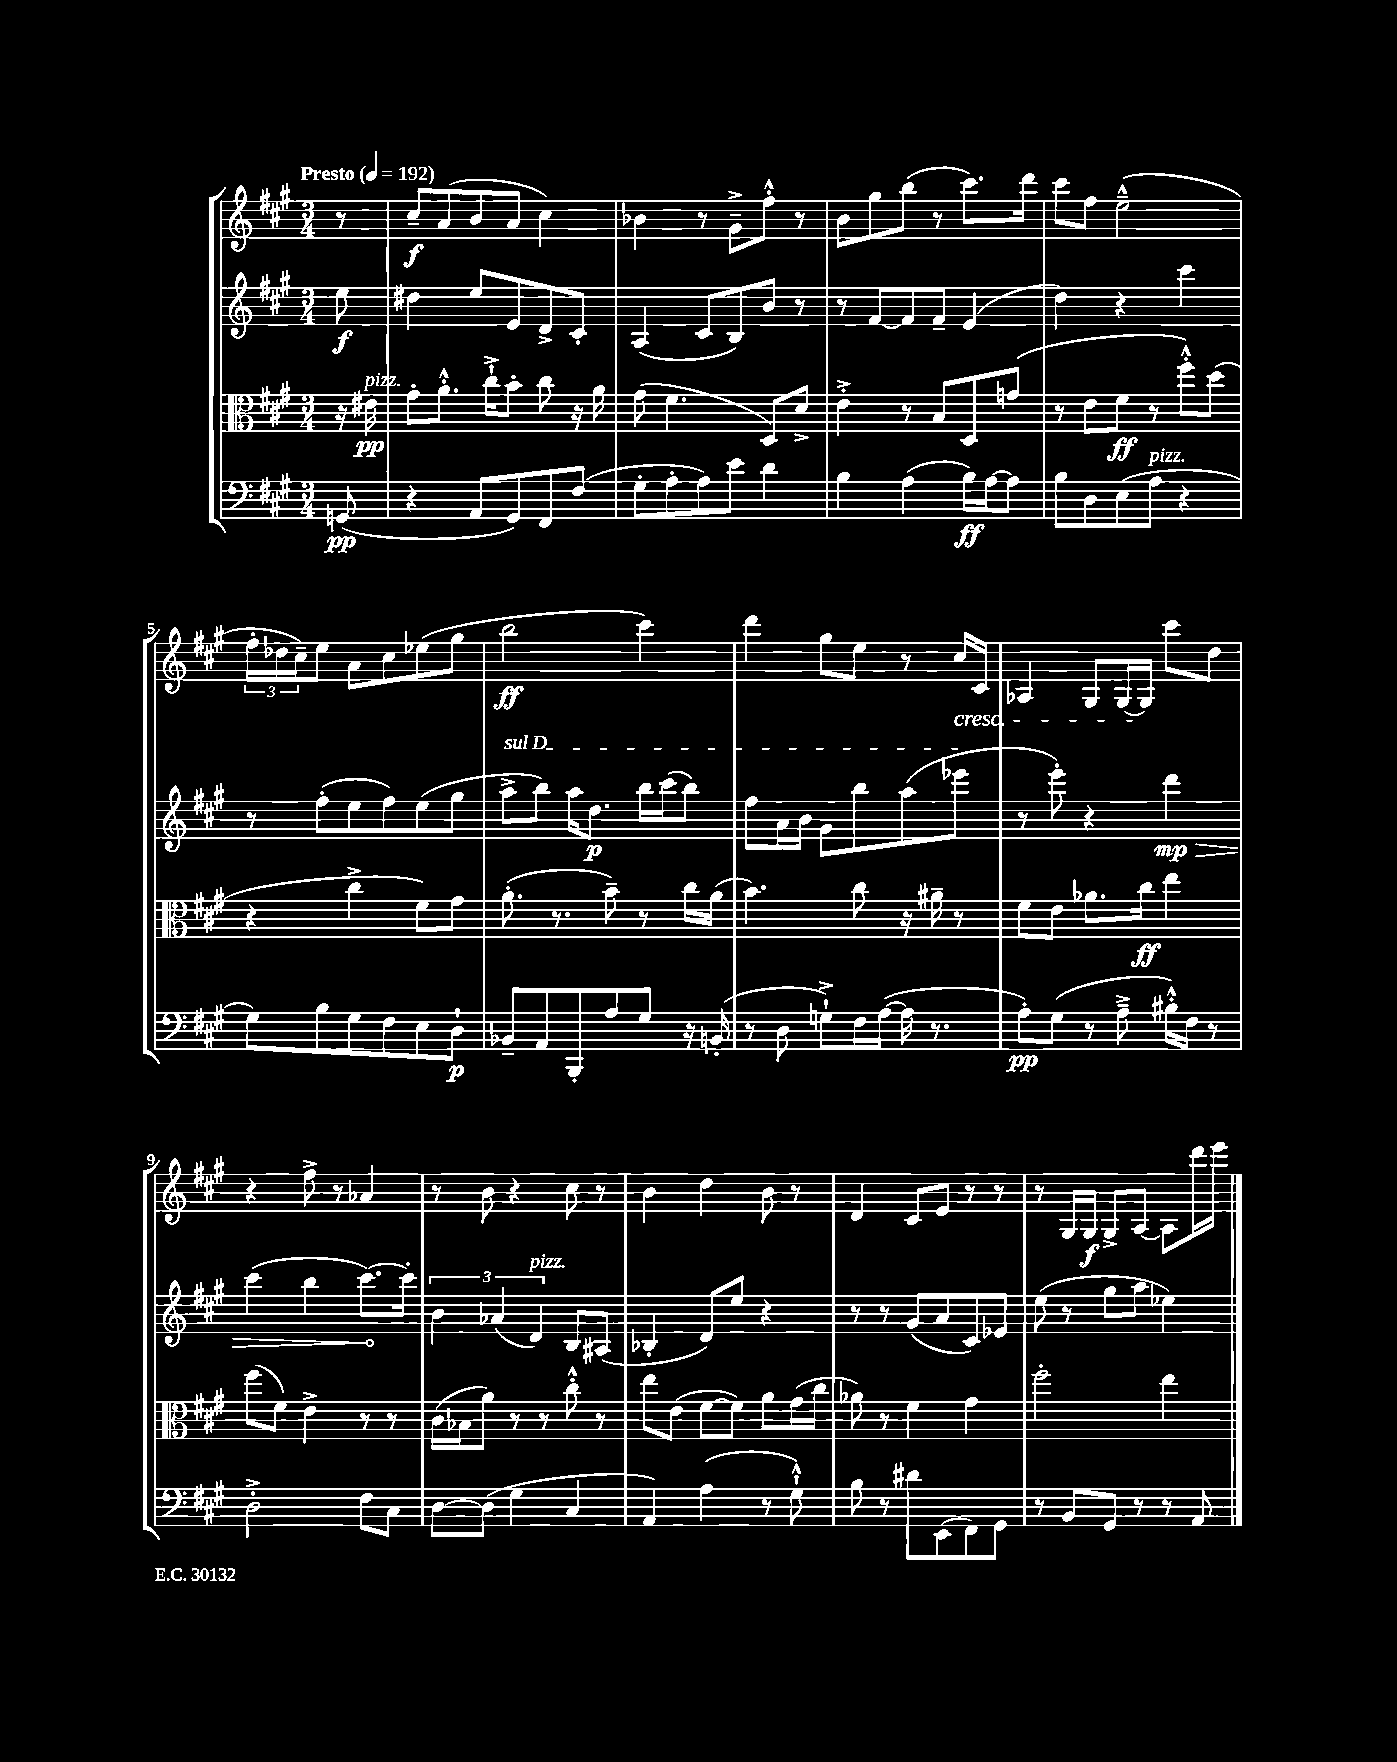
<<
\new StaffGroup <<
\new Staff = "s0" {
    \clef treble \key a \major \numericTimeSignature \time 3/4 \partial 8 \tempo "Presto" 4 = 192
    r8 |
    cis''8--\f a'8( b'8 a'8 cis''4) |
    bes'4 r8 gis'8---> fis''8-.-^ r8 |
    b'8 gis''8 b''8( r8 cis'''8.) d'''16 |
    cis'''8 fis''8 e''2---^( |
    \tuplet 3/2 { fis''16-. des''16 cis''16--) } e''8 a'8 cis''8 ees''8( gis''8 |
    b''2\ff cis'''4) |
    d'''4 gis''8 e''8 r8 cis''16\cresc cis'16 |
    aes4 gis8 gis16~ gis16\! cis'''8 d''8 |
    r4 fis''8-> r8 aes'4 |
    r8 b'8 r4 cis''8 r8 |
    b'4 d''4 b'8 r8 |
    d'4 cis'8 e'8 r8 r8 |
    r8 gis16 gis16\f gis8-> a8~ a8 d'''16 e'''16 \bar "|." |
}
\new Staff = "s1" {
    \clef treble \key a \major \numericTimeSignature \time 3/4 \partial 8
    e''8\f |
    dis''4 e''8 e'8 d'8-> cis'8-. |
    a4( cis'8 b8) b'8 r8 |
    r8 fis'8~ fis'8 fis'8-- e'4( |
    d''4) r4 cis'''4 |
    r8 fis''8-.( e''8 fis''8) e''8( gis''8 |
    \once \override TextSpanner.bound-details.left.text = \markup { \italic "sul D" } a''8->\startTextSpan b''8) a''16 d''8.\p b''16 cis'''16( b''8) |
    fis''8 a'16 b'16 gis'8 b''8 a''8( ees'''8\stopTextSpan |
    r8 e'''8-.) r4 \once \override Hairpin.circled-tip = ##t d'''4\mp\> |
    cis'''4( b''4 cis'''8.~\!) cis'''16-. |
    \tuplet 3/2 { b'4 aes'4( d'4^\markup { \italic "pizz." }) } b8 ais8( |
    bes4-. d'8) e''8 r4 |
    r8 r8 gis'8( a'8 cis'8) ees'8 |
    e''8( r8 gis''8 a''8 ees''4) \bar "|." |
}
\new Staff = "s2" {
    \clef alto \key a \major \numericTimeSignature \time 3/4 \partial 8
    r16 eis'16\pp^\markup { \italic "pizz." } |
    gis'8-. a'8.-.-^ cis''16-!-> b'8-. cis''8 r16 a'16 |
    gis'8( fis'4. d8) d'8-> |
    e'4-.-> r8 b8 d8 g'8( |
    r8 e'8 fis'8\ff r8 fis''8-.-^) d''8( |
    r4 cis''4-> fis'8) gis'8 |
    a'8.-.( r8. b'8--) r8 cis''16 a'16( |
    b'4.) cis''8 r16 ais'16-- r8 |
    fis'8 e'8 aes'8. cis''16\ff e''4 |
    fis''8( fis'8) e'4-> r8 r8 |
    cis'16( bes16 a'8) r8 r8 cis''8-.-^ r8 |
    e''8 e'8( fis'8~ fis'8) a'8 gis'16( cis''16 |
    aes'8) r8 fis'4 gis'4 |
    fis''2-. e''4 \bar "|." |
}
\new Staff = "s3" {
    \clef bass \key a \major \numericTimeSignature \time 3/4 \partial 8
    g,8\pp( |
    r4 a,8 gis,8) fis,8 fis8( |
    gis8-. a8-. a8) e'8 d'4 |
    b4 a4( b16\ff) a16~ a8 |
    b8 d8 e8( a8^\markup { \italic "pizz." } r4 |
    gis8) b8 gis8 fis8 e8 d8-!\p |
    bes,8-- a,8 b,,8-. a8 gis8 r16 b,16-.( |
    r8 d8 g8-!->) fis16 a16~( a16 r8. |
    a8-.\pp) gis8( r8 a8---> bis16-.-^) fis16 r8 |
    d2-.-> fis8 cis8 |
    d8~ d8( gis4 cis4 |
    a,4) a4( r8 gis8-!-^) |
    b8 r8 dis'8 e,8( fis,8) gis,8 |
    r8 b,8 gis,8 r8 r8 a,8 \bar "|." |
}
>>
>>
